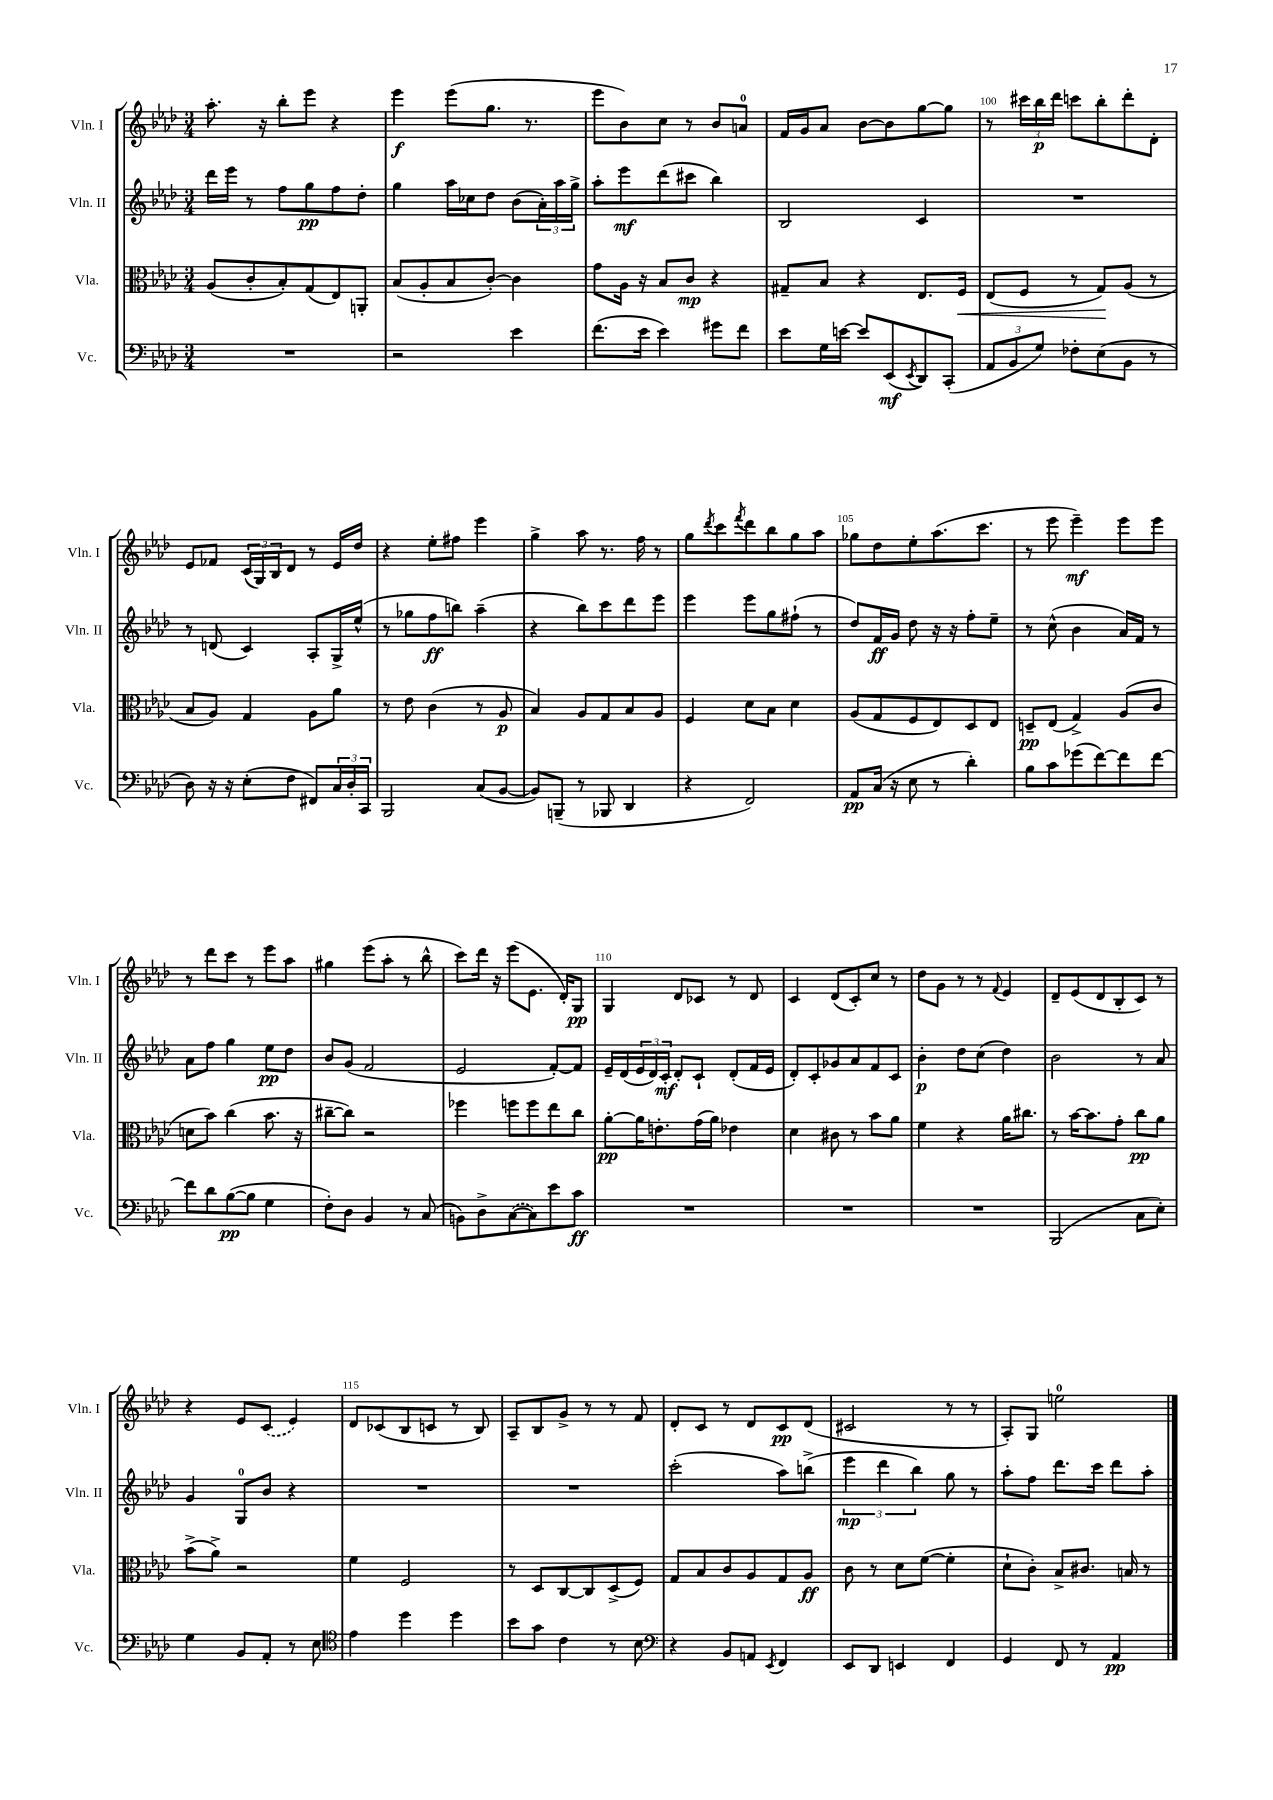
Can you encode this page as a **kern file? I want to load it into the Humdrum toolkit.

**kern	**dynam	**kern	**dynam	**kern	**dynam	**kern	**dynam
*part4	*part4	*part3	*part3	*part2	*part2	*part1	*part1
*staff4	*staff4	*staff3	*staff3	*staff2	*staff2	*staff1	*staff1
*I"Vc.	*	*I"Vla.	*	*I"Vln. II	*	*I"Vln. I	*
*I'Vc.	*	*I'Vla.	*	*I'Vln. II	*	*I'Vln. I	*
*clefF4	*	*clefC3	*	*clefG2	*	*clefG2	*
*k[b-e-a-d-]	*	*k[b-e-a-d-]	*	*k[b-e-a-d-]	*	*k[b-e-a-d-]	*
*M3/4	*	*M3/4	*	*M3/4	*	*M3/4	*
=96	=96	=96	=96	=96	=96	=96	=96
2.r	.	(8A-/L	.	16ddd-\LL	.	8.aa-'\	.
.	.	.	.	16eee-\JJ	.	.	.
.	.	8c'/	.	8r	.	.	.
.	.	.	.	.	.	16r	.
.	.	8B-'/)	.	8ff\L	.	8bb-'\L	.
.	.	(8G/	.	8gg\	pp	8eee-\J	.
.	.	8E-/)	.	8ff\	.	4r	.
.	.	8AAn'/J	.	8dd-'\J	.	.	.
=97	=97	=97	=97	=97	=97	=97	=97
2r	.	(8B-/L	.	4gg\	.	4eee-\	f
.	.	8A-'/	.	.	.	.	.
.	.	8B-/	.	16aa-\LL	.	(8eee-\L	.
.	.	.	.	16cc-X\J	.	.	.
.	.	[8c'/J)	.	8dd-\J	.	8.gg\J	.
4e-\	.	4c\]	.	(8b-\L	.	.	.
.	.	.	.	.	.	8.r	.
.	.	.	.	24a-'\L)	.	.	.
.	.	.	.	24aa-\	.	.	.
.	.	.	.	24gg^\JJ	.	.	.
=98	=98	=98	=98	=98	=98	=98	=98
(8.f\L	.	8g\L	.	8aa-'\L	.	8eee-\L	.
.	.	16A-\Jk	.	8eee-\	mf	8b-\)	.
16e-\Jk	.	16r	.	.	.	.	.
4e-\)	.	8B-/L	.	(8ddd-\	.	8cc\J	.
.	.	8c/J	mp	8ccc#X\J	.	8r	.
8g#X\L	.	4r	.	4bb-\)	.	8b-/L	.
8f\J	.	.	.	.	.	8an/J	.
=99	=99	=99	=99	=99	=99	=99	=99
8e-\L	.	8G#X~/L	.	2B-/	.	16f/LL	.
.	.	.	.	.	.	16g/J	.
16G\L	.	8B-/J	.	.	.	8a-/J	.
[16en\JJ	.	.	.	.	.	.	.
8e/L]	.	4r	.	.	.	[8b-\L	.
(8EE-/	mf	.	.	.	.	8b-\]	.
8qEE-/	.	.	.	.	.	.	.
8DD-/)	.	8.E-/L	.	4c/	.	[8gg\	.
(8CC'/J	.	.	.	.	.	8gg\J]	.
!	!	!	!LO:HP:b	!	!	!	!
.	.	16F/Jk	<	.	.	.	.
=100	=100	=100	=100	=100	=100	=100	=100
12AA-/L	.	(8E-/L	.	2.r	.	8r	.
12BB-/	.	.	.	.	.	.	.
.	.	8F/J	.	.	.	24ccc#X\LL	.
12G/J)	.	.	.	.	.	24bb-\	p
.	.	.	.	.	.	24ddd-\JJ	.
8F-X'\L	.	8r	.	.	.	8cccn\L	.
(8E-\	.	8G/L)	.	.	.	8bb-'\	.
8BB-\J	.	(8A-/J	[	.	.	8ddd-'\	.
8r	.	8r	.	.	.	8d-'\J	.
!!LO:LB:g=z
=101	=101	=101	=101	=101	=101	=101	=101
8D-\)	.	8B-/L	.	8r	.	8e-/L	.
16r	.	8A-/J)	.	(8dn/	.	8f-X/J	.
16r	.	.	.	.	.	.	.
(8E-'\L	.	4G/	.	4c/)	.	(24c/LL	.
.	.	.	.	.	.	24G/)	.
.	.	.	.	.	.	24B-/J	.
8F\J	.	.	.	.	.	8d-/J	.
8FF#X/L)	.	8A-\L	.	8A-'/L	.	8r	.
24C/L	.	8a-\J	.	16G^/L	.	16e-/LL	.
24D-'/	.	.	.	.	.	.	.
.	.	.	.	(16ee-^^/JJ	.	16dd-/JJ	.
24CC/JJ	.	.	.	.	.	.	.
=102	=102	=102	=102	=102	=102	=102	=102
2BBB-/	.	8r	.	8r	.	4r	.
.	.	8e-\	.	8gg-X\L	.	.	.
.	.	(4c\	.	8ff\	ff	8ee-'\L	.
.	.	.	.	8bbn\J)	.	8ff#X\J	.
(8C/L	.	8r	.	(4aa-~\	.	4eee-\	.
[8BB-/J	.	8A-/	p	.	.	.	.
=103	=103	=103	=103	=103	=103	=103	=103
8BB-/L])	.	4B-/)	.	4r	.	4gg^\	.
(8BBBn~/J	.	.	.	.	.	.	.
8r	.	8A-/L	.	8bb-\L)	.	8aa-\	.
8BBB-X/	.	8G/	.	8ccc\	.	8.r	.
4DD-/	.	8B-/	.	8ddd-\	.	.	.
.	.	.	.	.	.	16ff\	.
.	.	8A-/J	.	8eee-\J	.	8r	.
=104	=104	=104	=104	=104	=104	=104	=104
4r	.	4F/	.	4eee-\	.	8gg\L	.
.	.	.	.	.	.	8qddd-/	.
.	.	.	.	.	.	8ccc\	.
.	.	.	.	.	.	8qfff/	.
2FF/)	.	8d-\L	.	8eee-\L	.	8ddd-\	.
.	.	8B-\J	.	8gg\	.	8bb-\	.
.	.	4d-\	.	(8ff#X`\J	.	8gg\	.
.	.	.	.	8r	.	8aa-\J	.
=105	=105	=105	=105	=105	=105	=105	=105
8AA-/L	pp	(8A-/L	.	8dd-/L)	.	8gg-X\L	.
(16C/Jk	.	8G/	.	16f/L	ff	8dd-\	.
16r	.	.	.	16g/JJ	.	.	.
8E-\	.	8F/	.	8dd-\	.	8ee-'\	.
8r	.	8E-/)	.	16r	.	(8.aa-\	.
.	.	.	.	16r	.	.	.
4d-'\)	.	8D-/	.	8ff'\L	.	.	.
.	.	.	.	.	.	8.ccc\J	.
.	.	8E-/J	.	8ee-~\J	.	.	.
=106	=106	=106	=106	=106	=106	=106	=106
8B-\L	.	8Dn~/L	pp	8r	.	8r	.
8c\	.	(8E-/J	.	(8cc^^\	.	8eee-\	.
(8g-X\	.	4G^/)	.	4b-\	.	4eee-~\)	mf
[8f\)	.	.	.	.	.	.	.
8f\]	.	(8A-/L	.	16a-/LL)	.	8eee-\L	.
.	.	.	.	16f/JJ	.	.	.
[8f\J	.	8c/J	.	8r	.	8eee-\J	.
!!LO:LB:g=z
=107	=107	=107	=107	=107	=107	=107	=107
8f\L]	.	8dn\L	.	8a-\L	.	8r	.
8d-\	.	8b-\J)	.	8ff\J	.	8ddd-\L	.
([8B-\	pp	(4cc\	.	4gg\	.	8ccc\J	.
8B-\J]	.	.	.	.	.	8r	.
4G\	.	8.b-\	.	8ee-\L	pp	8eee-\L	.
.	.	.	.	8dd-\J	.	8aa-\J	.
.	.	16r	.	.	.	.	.
=108	=108	=108	=108	=108	=108	=108	=108
8F'\L)	.	[8cc#X~\L	.	8b-/L	.	4gg#X\	.
8D-\J	.	8cc#\J])	.	(8g/J	.	.	.
4BB-/	.	2r	.	2f/	.	(8eee-\L	.
.	.	.	.	.	.	8aa-'\J	.
8r	.	.	.	.	.	8r	.
(8C/	.	.	.	.	.	8bb-^^\	.
=109	=109	=109	=109	=109	=109	=109	=109
8BBn\L)	.	4ff-X\	.	2e-/	.	8ccc\L)	.
8D-^\	.	.	.	.	.	16ddd-\Jk	.
.	.	.	.	.	.	16r	.
([8C\	.	8ffn\L	.	.	.	(8eee-\L	.
8C\])	.	8ff\	.	.	.	8.e-\J	.
8e-\	.	8ee-\	.	[8f'/L)	.	.	.
.	.	.	.	.	.	16d-'/KL)	.
8c\J	ff	8cc\J	.	8f/J]	.	8G/J	pp
=110	=110	=110	=110	=110	=110	=110	=110
2.r	.	[8a-'\L	pp	16e-~/LL	.	4G/	.
.	.	.	.	(16d-/	.	.	.
.	.	16a-\K]	.	24e-/	.	.	.
.	.	.	.	24d-/)	.	.	.
.	.	8.en'\	.	.	.	.	.
.	.	.	.	24c'/JJ	mf	.	.
.	.	.	.	8d-'/L	.	8d-/L	.
.	.	(16g\L	.	8c`/J	.	8c-X/J	.
.	.	16a-\JJ)	.	.	.	.	.
.	.	4e-X\	.	(8d-'/L	.	8r	.
.	.	.	.	16f/L	.	8d-/	.
.	.	.	.	16e-/JJ	.	.	.
=111	=111	=111	=111	=111	=111	=111	=111
2.r	.	4d-\	.	8d-'/L)	.	4c/	.
.	.	.	.	8c'/	.	.	.
.	.	8c#X\	.	8g-X/	.	(8d-/L	.
.	.	8r	.	8a-/	.	8c'/)	.
.	.	8b-\L	.	8f/	.	8cc/J	.
.	.	8a-\J	.	8c/J	.	8r	.
=112	=112	=112	=112	=112	=112	=112	=112
2.r	.	4f\	.	4b-'\	p	8dd-\L	.
.	.	.	.	.	.	8g\J	.
.	.	4r	.	8dd-\L	.	8r	.
.	.	.	.	(8cc\J	.	8r	.
.	.	.	.	.	.	8qqf/	.
.	.	16a-\KL	.	4dd-\)	.	4e-/	.
.	.	8.cc#X\J	.	.	.	.	.
=113	=113	=113	=113	=113	=113	=113	=113
(2BBB-/	.	8r	.	2b-\	.	8d-~/L	.
.	.	[16b-\KL	.	.	.	(8e-/	.
.	.	8.b-\]	.	.	.	.	.
.	.	.	.	.	.	8d-/	.
.	.	8g'\J	.	.	.	8B-'/	.
8C\L	.	8cc\L	pp	8r	.	8c/J)	.
8E-'\J)	.	8a-\J	.	8a-/	.	8r	.
!!LO:LB:g=z
=114	=114	=114	=114	=114	=114	=114	=114
4G\	.	(8b-^\L	.	4g/	.	4r	.
.	.	8a-^\J)	.	.	.	.	.
8BB-/L	.	2r	.	8G/L	.	8e-/L	.
8AA-'/J	.	.	.	8b-/J	.	(8c/J	.
8r	.	.	.	4r	.	4e-/)	.
8E-\	.	.	.	.	.	.	.
=115	=115	=115	=115	=115	=115	=115	=115
*clefC4	*	*	*	*	*	*	*
4e-\	.	4f\	.	2.r	.	8d-/L	.
.	.	.	.	.	.	(8c-X/	.
4dd-\	.	2F/	.	.	.	8B-/	.
.	.	.	.	.	.	8cn/J	.
4dd-\	.	.	.	.	.	8r	.
.	.	.	.	.	.	8B-/)	.
=116	=116	=116	=116	=116	=116	=116	=116
8b-\L	.	8r	.	2.r	.	8A-~/L	.
8g\J	.	8D-/L	.	.	.	8B-/	.
4c\	.	[8C/	.	.	.	8g^/J	.
.	.	8C/]	.	.	.	8r	.
8r	.	(8D-^/	.	.	.	8r	.
8B-\	.	8F/J)	.	.	.	8f/	.
=117	=117	=117	=117	=117	=117	=117	=117
*clefF4	*	*	*	*	*	*	*
4r	.	8G/L	.	(2ccc'\	.	8d-'/L	.
.	.	8B-/	.	.	.	8c/J	.
8BB-/L	.	8c/	.	.	.	8r	.
8AAn/J	.	8A-/	.	.	.	8d-/L	.
8qEE-/	.	.	.	.	.	.	.
4FF/	.	8G/	.	8aa-\L)	.	8c/	pp
.	.	8A-/J	ff	(8bbn^\J	.	(8d-/J	.
=118	=118	=118	=118	=118	=118	=118	=118
8EE-/L	.	8c\	.	6eee-\	mp	2c#X/	.
8DD-/J	.	8r	.	.	.	.	.
.	.	.	.	6ddd-\	.	.	.
4EEn/	.	8d-\L	.	.	.	.	.
.	.	.	.	6bb-\)	.	.	.
.	.	([8f\J	.	.	.	.	.
4FF/	.	4f'\]	.	8gg\	.	8r	.
.	.	.	.	8r	.	8r	.
=119	=119	=119	=119	=119	=119	=119	=119
4GG/	.	8d-`\L	.	8aa-'\L	.	8A-'/L)	.
.	.	8c'\J)	.	8ff\J	.	8G/J	.
8FF/	.	8B-^/L	.	8.ddd-\L	.	2een\	.
8r	.	8.c#X/J	.	.	.	.	.
.	.	.	.	16ccc\Jk	.	.	.
4AA-/	pp	.	.	8ddd-\L	.	.	.
.	.	16Bn/	.	.	.	.	.
.	.	8r	.	8aa-'\J	.	.	.
==	==	==	==	==	==	==	==
*-	*-	*-	*-	*-	*-	*-	*-
